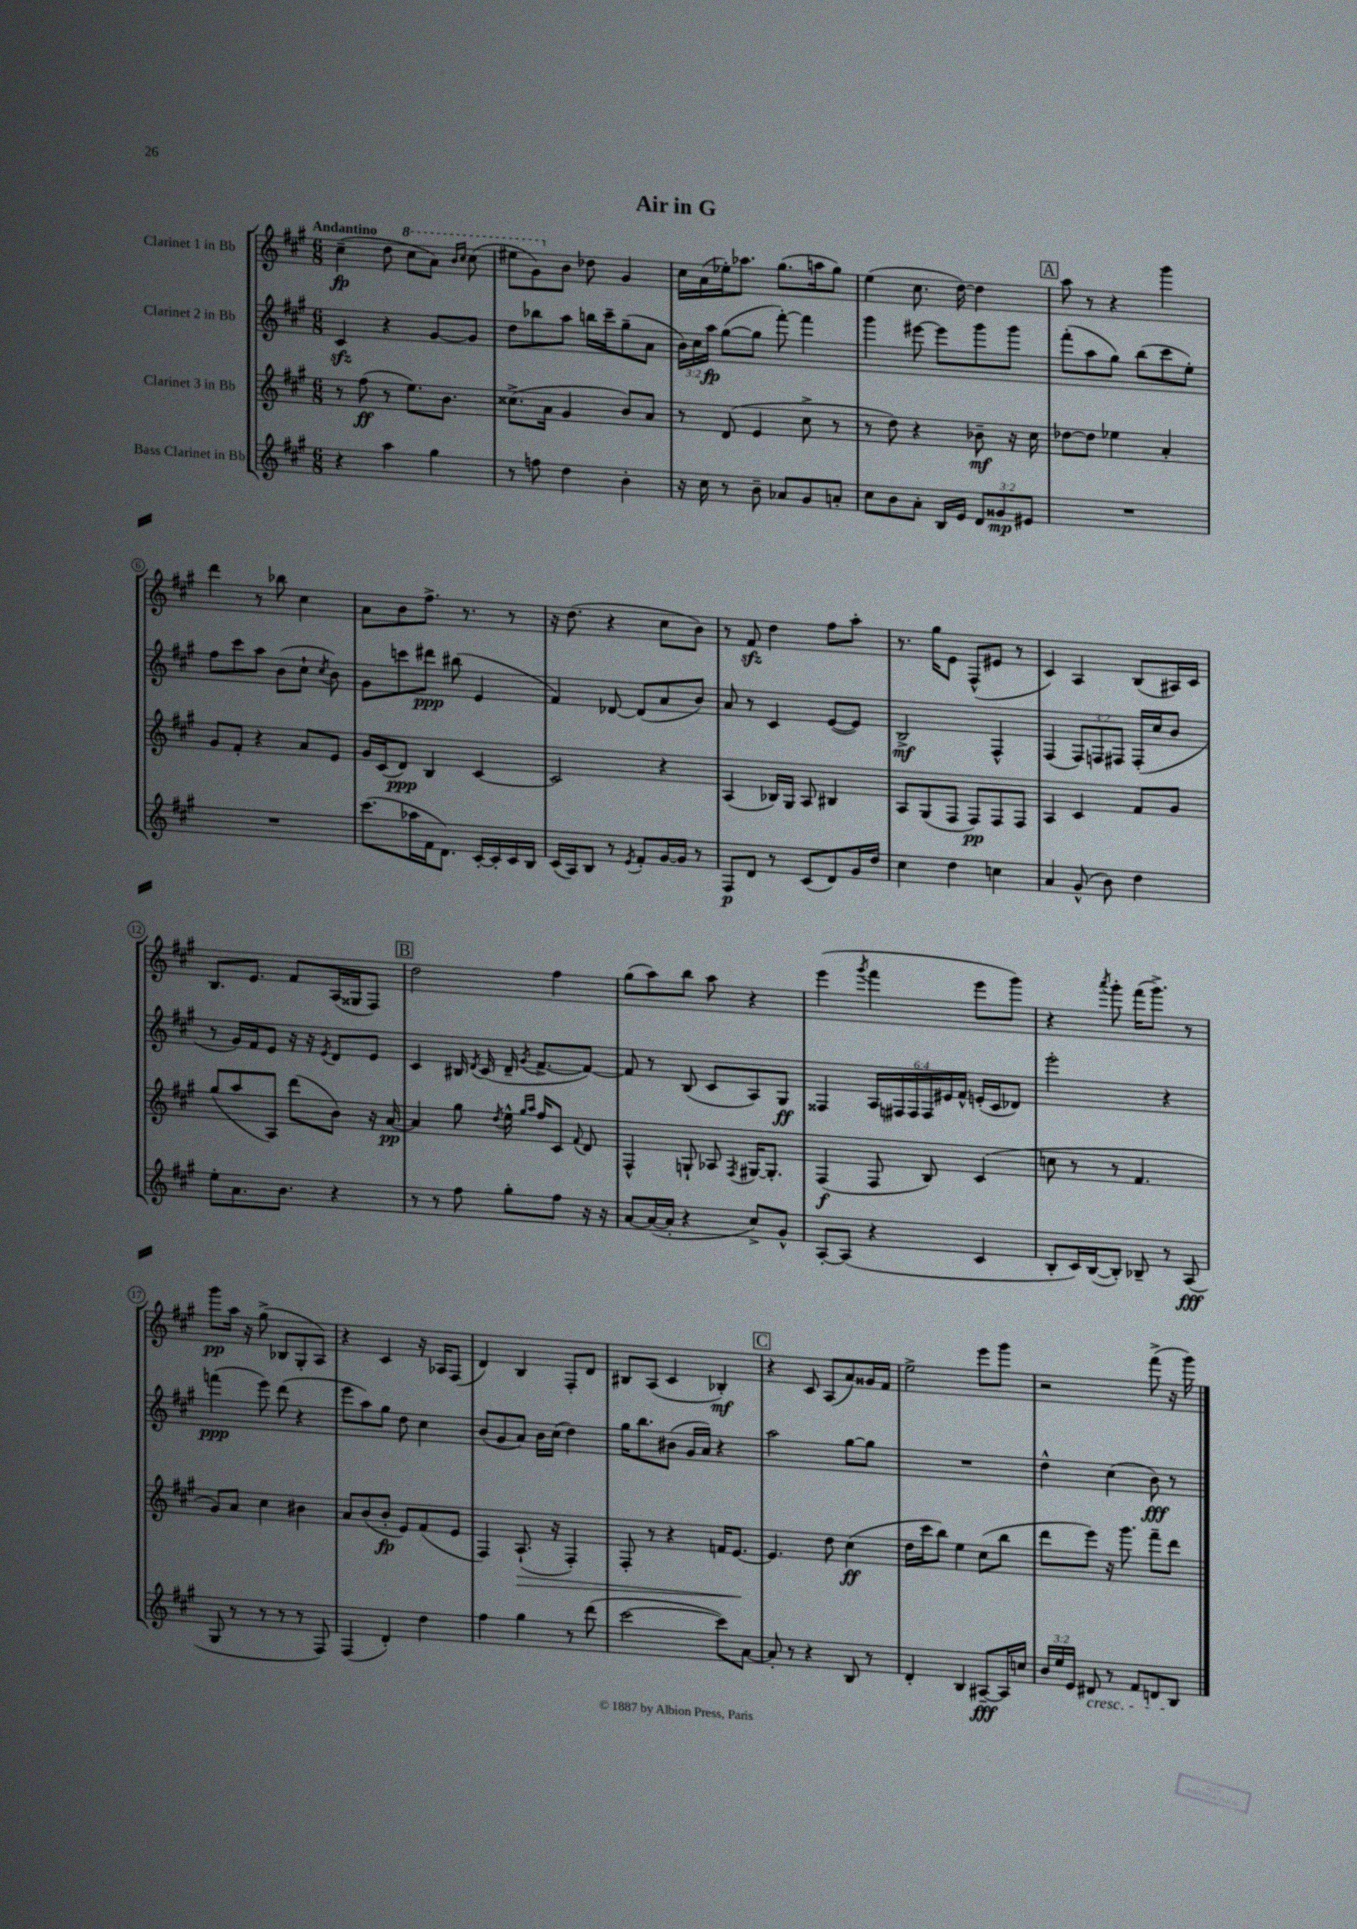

**kern	**kern	**kern	**kern
*staff4	*staff3	*staff2	*staff1
*clefG2	*clefG2	*clefG2	*clefG2
*k[f#c#g#]	*k[f#c#g#]	*k[f#c#g#]	*k[f#c#g#]
*M6/8	*M6/8	*M6/8	*M6/8
4r	8r	4c#	(4cc#~
.	(8ff#	.	.
4aa	8r	4r	8dd
.	8.ee)	.	8ccc#
4gg#	.	[8g#	8aa)
.	8.b	.	.
.	.	.	16qqbb
.	.	.	16qqccc#
.	.	8g#]	(8ccc#
=	=	=	=
8r	(8.cc##^	8dd	8eee#
8ff	.	8bb-	8gg#)
.	16a	.	.
4dd	4g#	8aa	8b
.	.	16bb	8dd-
.	.	16ccc#~	.
4b'	8b)	(8gg#~	4g#
.	8a	8a	.
=	=	=	=
16r	8r	24b)	16cc#
.	.	24cc#	.
16cc#	.	.	(16a
.	.	24aa	.
8r	(8d	([8gg#	16ee-')
.	.	.	8.aa-
8b~	4e	8gg#]	.
8a-	.	[8fff#')	(8.gg#
8g#	8cc#^	4fff#]	.
.	.	.	16aa
8a'	8r	.	8gg#)
=	=	=	=
8cc#	8r	4ggg#	(4ee
8b	8dd)	.	.
8a'	4r	[8eee#	8.cc#
16B	.	8eee#]	.
16e	.	.	[16dd)
12d	8b-~	8ggg#	4dd]
12g##	.	.	.
.	16r	8ggg#	.
12e#	.	.	.
.	16cc#	.	.
=	=	=	=
2.r	[8dd-	(8fff#'	8aa
.	8dd-]	8aa	8r
.	4ee-	8gg#)	4r
.	.	(8bb	.
.	4a'	8ccc#	4ggg#
.	.	8ee')	.
=	=	=	=
2.r	8g#	8ff#	4ddd
.	8f#'	8ccc#	.
.	4r	8aa	8r
.	.	(8b	8bb-
.	8a	8cc#`	4cc#
.	.	8qcc#	.
.	8e	8b)	.
=	=	=	=
(8.ccc#	16g#	8g#	8a
.	(16c#	.	.
.	8d)	8ccc	8b
16aa-	.	.	.
16f#	4B	8ddd#	8.ff#^
8.d)	.	.	.
.	.	(8bb#	.
.	.	.	8.r
[16c#'	[4c#	4e	.
16c#']	.	.	.
16c#	.	.	8r
16B	.	.	.
=	=	=	=
(16c#	2c#]	4f#)	16r
16A)	.	.	(8.dd
8B	.	.	.
8r	.	[8d-	4r
8qe	.	.	.
8f#'	.	(8d-]	.
[16g#	4r	8a	8cc#
16g#]	.	.	.
8r	.	8b)	8b)
=	=	=	=
8F#	(4A	8a	8r
8d	.	8r	8f#
8r	16B-)	4c#	4dd
.	16G#	.	.
(8c#	8A	.	.
8d)	4B#	([8e	8ff#
16g#	.	8e])	8aa'
16dd	.	.	.
=	=	=	=
4cc#	8A	2B^	8.r
.	(8G#	.	.
.	.	.	16gg#
4dd	8F#	.	8e
.	8F#)	.	(8F#^^
4cc	8F#	4F#^^	8e#
.	8F#	.	8r
=	=	=	=
4a	4A	(4F#	4c#)
(8g#^^	4c#	12F#)	4A
.	.	12F	.
8b)	.	.	.
.	.	12F#	.
4dd	8f#	(16F#'	(8B
.	.	16cc#	.
.	8g#	8b	16A#)
.	.	.	16c#
=	=	=	=
8ee'	(8gg#	8r	8.B
8.a	8aa	16g#)	.
.	.	16f#	8.e
.	8A)	8e	.
8.b	.	.	.
.	(8ddd	16r	8f#
.	.	16r	.
.	.	8qe	.
4r	8b)	8d	(16A
.	.	.	16G##
.	16r	8e	8F#)
.	[16a	.	.
=	=	=	=
8r	4a]	4c#	2dd
8r	.	.	.
8ff#	8gg#	16B#	.
.	.	8qd	.
.	.	(16c#	.
.	8qdd	.	.
8gg#'	16ee^^	16d~	.
.	16qqgg#	.	.
.	16qqaa	8qg#	.
.	16ff#	[8.f#^	.
8ff#	8c#	.	4ff#
.	8qqf#	.	.
16r	8d	8f#_)	.
16r	.	.	.
=	=	=	=
[8a	4F#^^	8f#]	(8gg#
(16a_	.	8r	8aa)
16a']	.	.	.
4r	8G`	(8B	8bb
.	8A-	8c#	8aa
.	8qF#	.	.
8cc#^)	[16G#	8A)	4r
.	8.G#']	.	.
8g#^^	.	8G#	.
=	=	=	=
[8A'	(4F#	4F##	(4eee
(8A]	.	.	.
.	.	.	8qggg#
4r	8F#	24A	4fff#
.	.	24F#	.
.	.	24F#	.
.	8B)	24F#	.
.	.	24e#	.
.	.	24f#^^	.
4c#	(4c#	(16e'	8eee
.	.	16c#	.
.	.	8d-)	8ggg#)
=	=	=	=
8B'	8cc	2eee'	4r
16c#)	8r	.	.
([16B	.	.	.
.	.	.	8qaaa
8B'])	8r	.	8ggg#'
8B-~	4.f#	.	(16fff#
.	.	.	8.ggg#^)
8r	.	4r	.
(8A	.	.	8r
=	=	=	=
8G#	8g#)	(4fff	8ggg#
8r	8a	.	16aa
.	.	.	16r
8r	4cc#	8eee)	(8gg#^
8r	.	(8ddd	8B-
8r	4b#	4r	8G#'
8F#)	.	.	8A)
=	=	=	=
(4F#	8a	8eee	4r
.	(8b	8aa)	.
4d')	8b'	8gg#	4c#
.	8e)	8dd	.
4dd	(8f#	4cc#	16r
.	.	.	16A-
.	8e	.	(8F#
=	=	=	=
4ff#	4F#)	(8b	4d)
.	.	8g#	.
4gg#	(8.A`	8a)	4B
.	.	16b	.
.	16r	(16cc#	.
8r	4F#')	4dd)	8F#'
(8ddd	.	.	8d
=	=	=	=
[2ccc#	8F#'	16gg#	8B#
.	.	8.bb	.
.	8r	.	(8A
.	4r	(8b#	4c#
.	.	16g#	.
.	.	16a)	.
8ccc#])	16f	4r	4B-')
.	[8.e	.	.
[8a	.	.	.
=	=	=	=
8a']	4.e]	2aa	4r
8r	.	.	.
4r	.	.	8c#
.	8dd	.	(8A
8B	(4cc#	[8gg#	8a)
8r	.	8gg#]	16g##
.	.	.	16f#
=	=	=	=
4d'	16dd	2.r	2ee^
.	16ccc#	.	.
.	8bb)	.	.
4B	4ee	.	.
[8A#~	(8cc#	.	8eee
16A#]	8bb	.	8ggg#
16cc	.	.	.
=	=	=	=
24b	8ddd	4dd^^	2r
24ee	.	.	.
24e	.	.	.
8d#	8eee)	.	.
8r	16r	(4cc#	.
.	8.ggg#	.	.
8f#	.	.	.
8d	8fff#~	8b)	(8fff#^
8B	8ddd	8r	16r
.	.	.	16ggg#)
==	==	==	==
*-	*-	*-	*-
